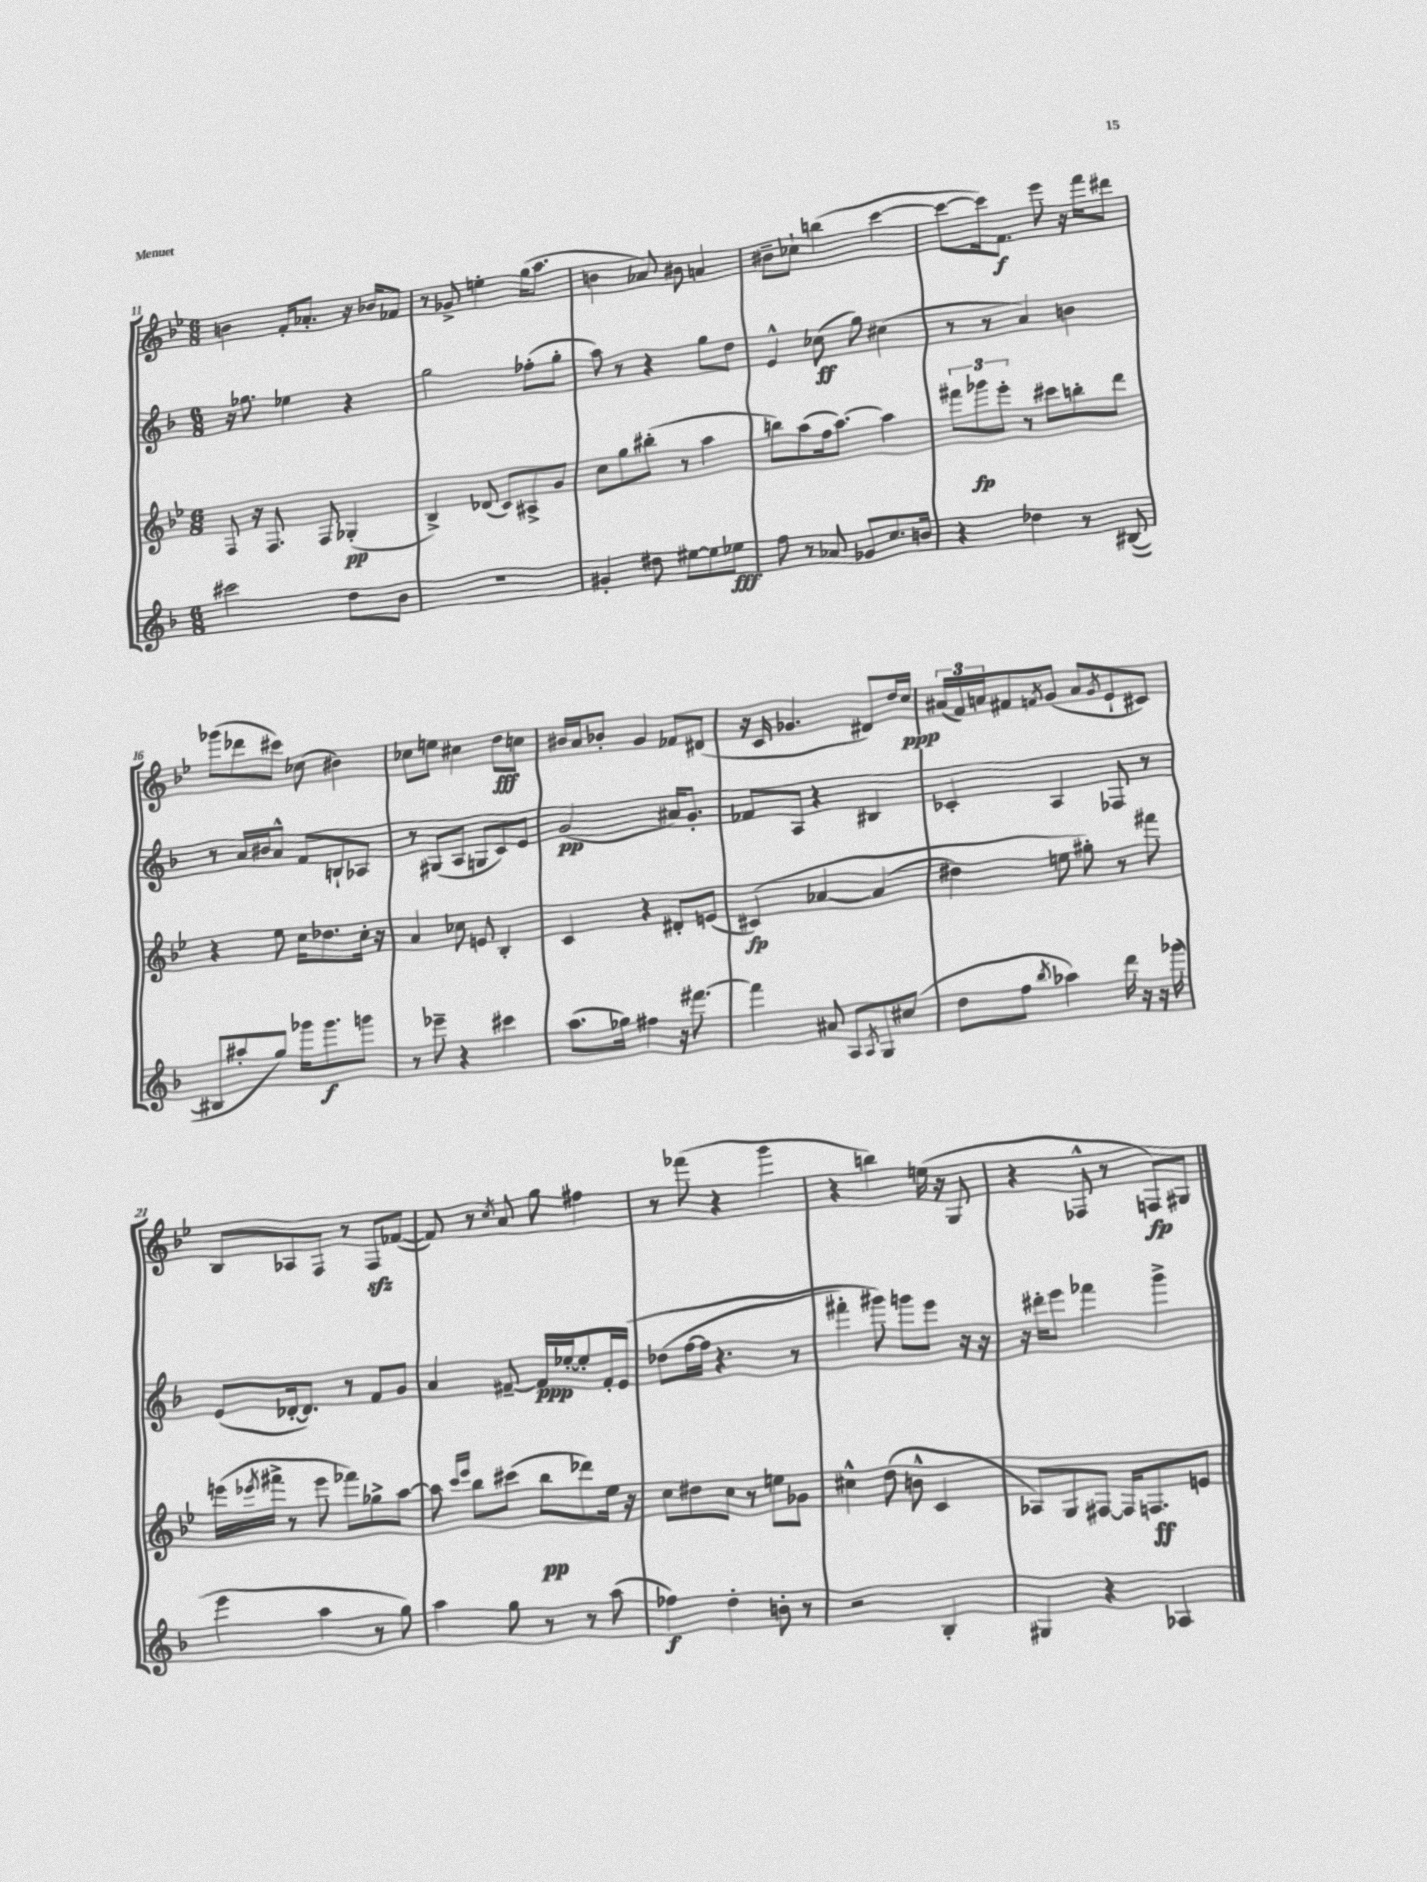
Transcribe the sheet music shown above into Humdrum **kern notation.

**kern	**kern	**kern	**kern
*staff4	*staff3	*staff2	*staff1
*clefG2	*clefG2	*clefG2	*clefG2
*k[b-]	*k[b-e-]	*k[b-]	*k[b-e-]
*M6/8	*M6/8	*M6/8	*M6/8
2ccc#\	8F/	16r	4b\
.	.	8.gg-\	.
.	16r	.	.
.	8.F/	.	.
.	.	4ee-\	16f'/LK
.	.	.	8.a-'/J
.	8F/	.	.
8dd\L	(4G-'/	4r	16r
.	.	.	16b-/LK
8b-\J	.	.	8f-/J
=	=	=	=
2.r	4B-^/)	2gg\	8r
.	.	.	8g-^/
.	(8d-/	.	4ee'\
.	8c/L)	.	.
.	8A#^/	(8ff-'\L	(16gg\LK
.	.	.	8.aa\J
.	8g/J	8gg'\J	.
=	=	=	=
4g#'/	8cc\L	8aa\)	4b\
.	8gg\	8r	.
8dd#\	(8bb#'\J	4r	8a-/)
[8ee#\L	8r	.	8b#\
8ee#\]	4aa\	8gg\L	4a/
8ee-\J	.	8dd\J	.
=	=	=	=
8ff\	8bb\L)	4e^^/	8b#~\L
8r	(8aa\	.	8cc-`\J
8a-/	16ff\k	(8cc-\	(4bb\
.	[8.aa\J)	.	.
8g-/L	.	8gg\)	.
8.cc/	4aa\]	(4cc#\	[4ccc\
16b/Jk	.	.	.
=	=	=	=
4r	12fff#\L	8r	8ccc\_L
.	12ggg-\	.	.
.	.	8r	16ccc\]k)
.	12eee-'\J	.	.
.	.	.	8.f\J
4dd-\	8r	4a/)	.
.	8ccc#\L	.	8eee-\
8r	8bb'\	4b\	16r
.	.	.	16fff\LK
([8B#/	8ddd\J	.	8ddd#\J
=	=	=	=
8B#/]L	4r	8r	(8ggg-\L
8aa#'/	.	16a/LL	8ddd-\
.	.	16b#/J	.
8gg/J)	8ee-\	8a^^/J	8ccc#\J)
16ggg-\LK	16cc\LK	8f/L	(8cc-\
8.ggg-\	8.dd-\	.	.
.	.	8B`/	4b#\)
8ggg\J	16cc'\Jk	8A-/J	.
.	16r	.	.
=	=	=	=
8r	4a/	8r	8cc-\L
8eee-~\	.	(8G#/L	8ee\J
4r	8cc-\	8A/J	4cc#\
.	8e/	8G/L	.
4ccc#\	4B-'/	8c/)	8dd\L
.	.	8e/J	8cc\J
=	=	=	=
(8.aa\L	4c/	(2g/	16b#/LL
.	.	.	16a/J
.	.	.	8b-'/J
16gg-\Jk)	.	.	.
4ff#\	4r	.	4g/
16r	8d#'/L	16a#/LK)	8f-/L
[8.fff#\	.	8.g'/J	.
.	(8e/J	.	(8d#/J
=	=	=	=
4fff#\]	&(4c#/)	8f-/L	16r
.	.	.	16c/
.	.	8A/J	4.g-/
8a#/	[4a-/	4r	.
8A/L	.	.	.
8qA/	.	.	.
8G/	(4a-/]	4B#/	8d#/L)
(8cc#/J	.	.	16dd/L
.	.	.	16cc/JJ
=	=	=	=
8dd\L	4dd#\)	4c-'/	(24a#/LL
.	.	.	24f/)
.	.	.	24a/J
8ff\J	.	.	8f#/
8qbb-/	.	.	8qf/
4aa-\)	8ee\	4A/	(8g/J
.	8gg#'\&)	.	8a/L
.	.	.	8qg/
16ddd\	8r	8F-/	8e-`/
16r	.	.	.
16r	8fff#\	8r	8c#/J)
(16ggg-\	.	.	.
=	=	=	=
4eee\	(16eee\LL	(8e/L	8B-/L
.	8qeee-/	.	.
.	16fff#^\JJ	.	.
.	8r	[16d-'/k	8A-/
.	.	8.d-/]J)	.
4aa\	8eee-\	.	8F/J
.	8fff-\L)	8r	8r
8r	8gg-^\	8f/L	8F/L
8gg\)	[8aa\J	8g/J	([8f-/J
=	=	=	=
4aa\	8aa\]	4a/	8f-/])
.	16qqccc/LL	.	.
.	16qqeee-/JJ	.	.
.	8bb-\L	.	8r
.	.	.	8qcc/
8gg\	(8ccc#\J	[8f#~/	8a/
8r	8bb-\L	16f#/]LL	8gg\
.	.	[16ee-'/J	.
8r	8ddd-\)	8ee-'/]	4ff#\
(8aa\	16ee-\Jk	16f#'/L	.
.	16r	&(16e/JJ	.
=	=	=	=
4ff-\)	8cc\L	(8dd-\L	8r
.	8dd#\	[16ff\L	(8fff-\
.	.	16ff\]JJ	.
4dd'\	8cc\J	4.r	4r
.	8r	.	.
8b'\	8ee\L	.	4ggg\
8r	8g-\J	8r	.
=	=	=	=
2r	4cc#^^\	4fff#'\)	4r
.	(8dd\	8ggg#\&)	4bb\)
.	8b^^\	8ggg\L	.
4B-'/	4c/	8eee\J	(16ee\
.	.	.	16r
.	.	16r	8G/
.	.	16r	.
=	=	=	=
4G#/	8A-/L)	16r	4r
.	.	16ddd#'\LK	.
.	8G/	8eee\J	.
4r	[8F#/J	4fff-\	8F-^^/
.	16F#/]LK	.	8r
.	8.F/	.	.
4A-/	.	4ggg^\	8F/L)
.	8e/J	.	8G#/J
==	==	==	==
*-	*-	*-	*-
